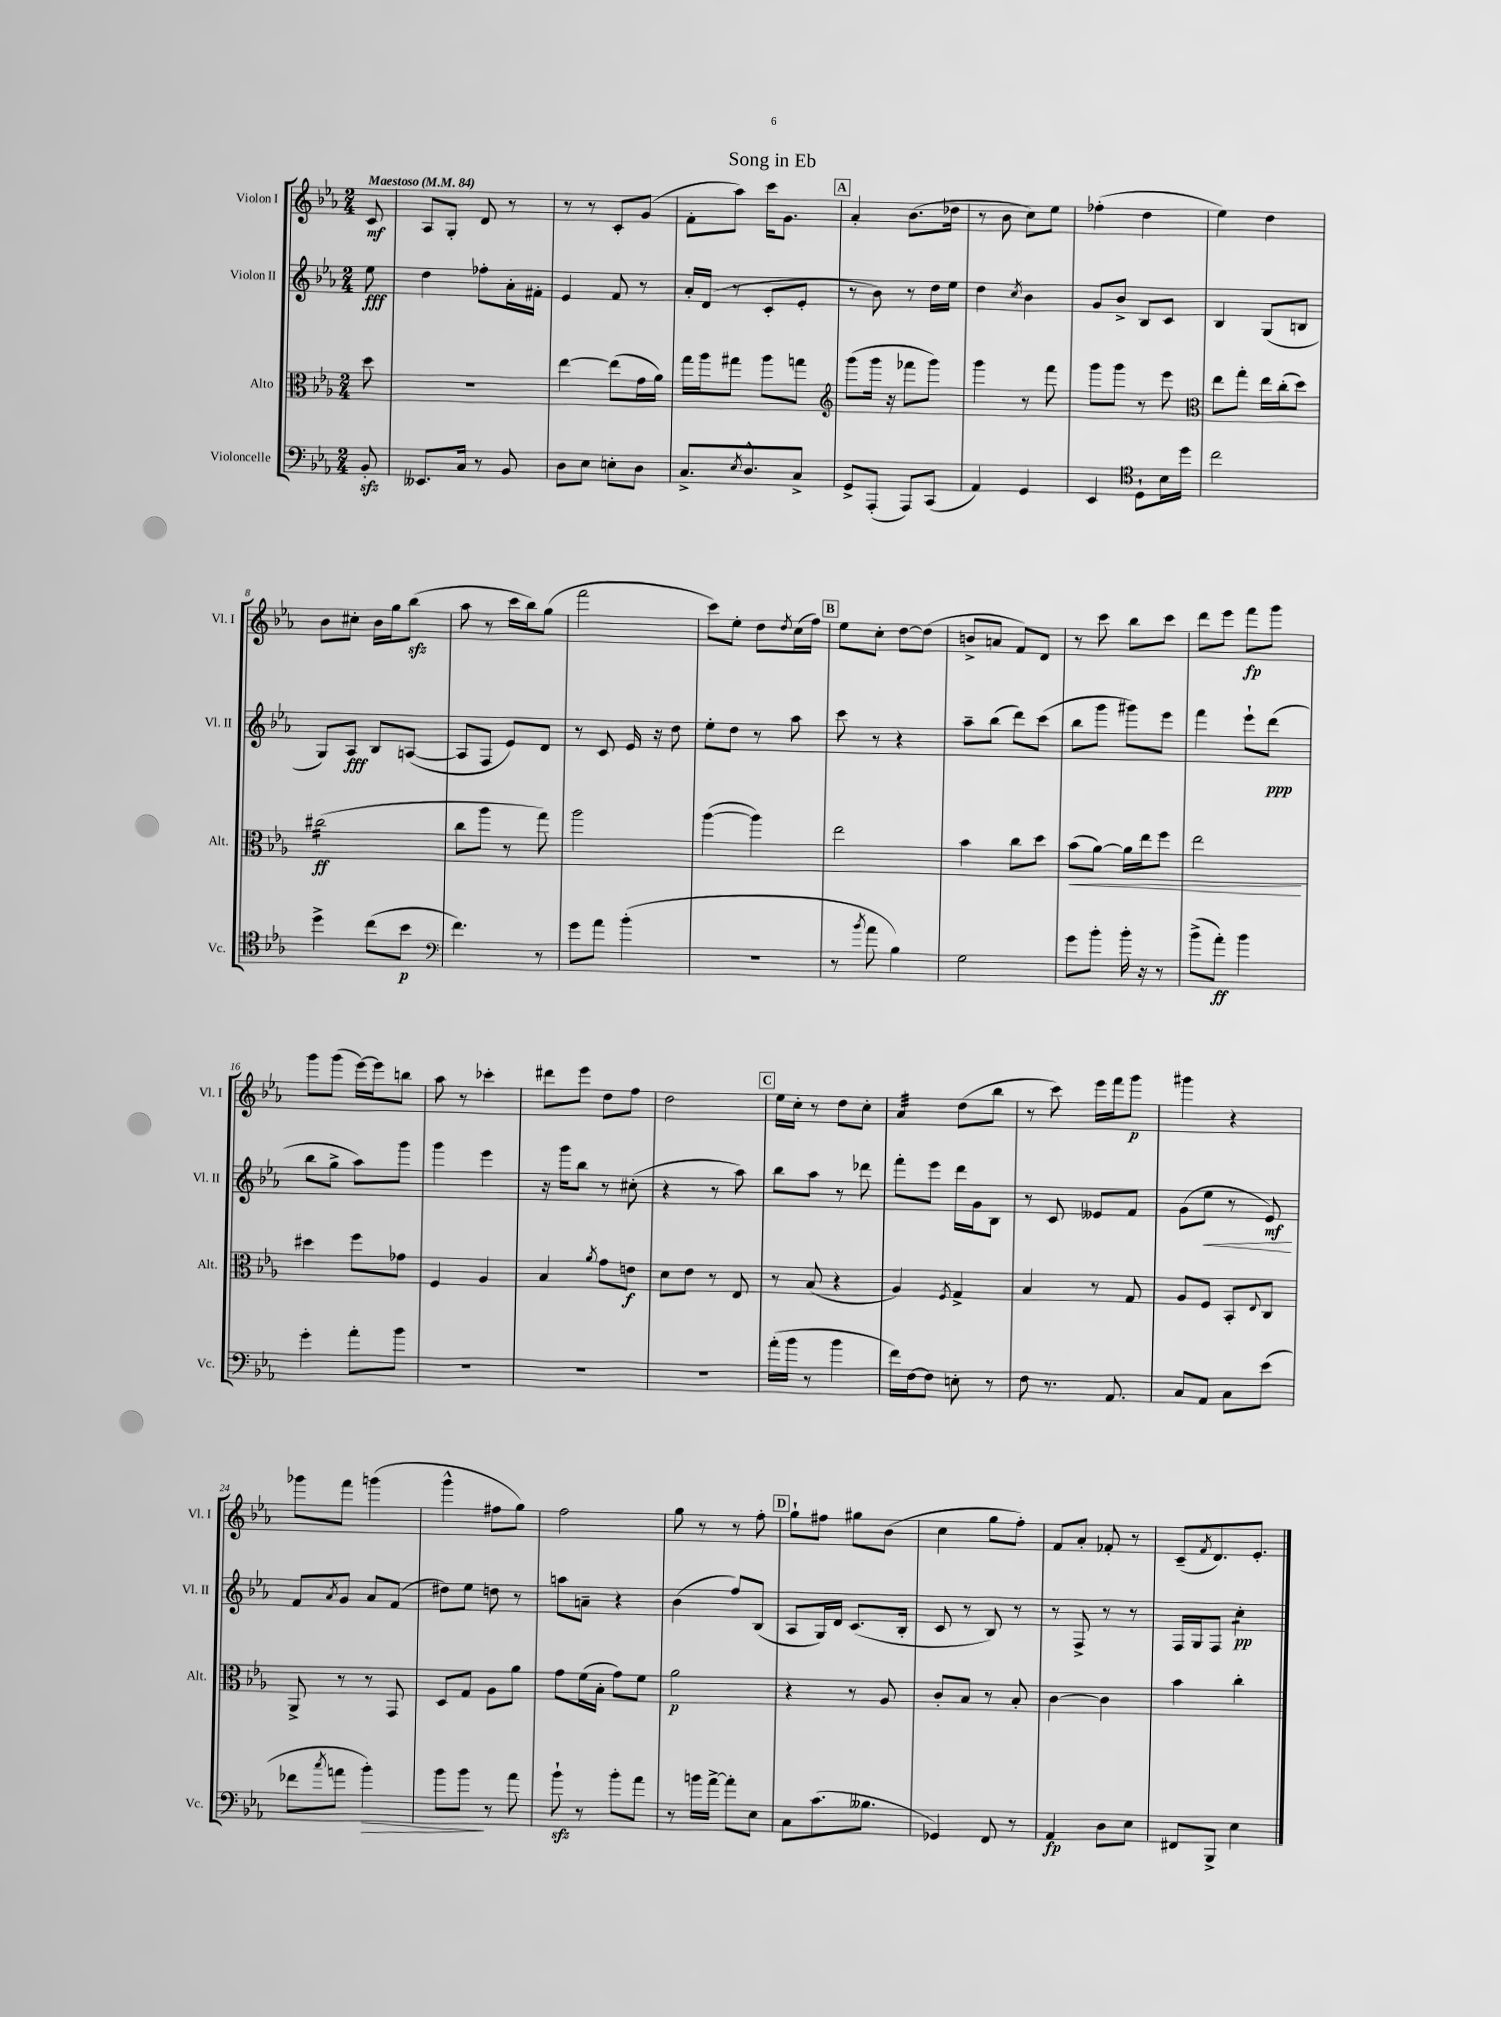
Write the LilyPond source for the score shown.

\header { title = "Song in Eb" }
<<
\new StaffGroup <<
\new Staff = "s0" \with { instrumentName = "Violon I" shortInstrumentName = "Vl. I" } {
    \clef treble \key ees \major \numericTimeSignature \time 2/4 \partial 8 \tempo "Maestoso" 4 = 84
    c'8\mf |
    aes8 g8-. d'8 r8 |
    r8 r8 c'8-. g'8( |
    f'8-. aes''8) c'''16 g'8. |
    \mark \markup { \box "A" } aes'4-. bes'8.( des''16 |
    r8 bes'8 c''8) ees''8 |
    fes''4-.( d''4 |
    ees''4) d''4 |
    bes'8 cis''8-. bes'16 g''16 bes''8\sfz( |
    aes''8 r8 c'''16 bes''16) g''8( |
    f'''2 |
    c'''8) ees''8-. d''8 \acciaccatura { d''8 } c''16( f''16) |
    \mark \markup { \box "B" } ees''8 c''8-. d''8~ d''8( |
    b'8-> a'8 f'8) d'8 |
    r8 c'''8 bes''8 c'''8 |
    d'''8 ees'''8 f'''8\fp g'''8 |
    g'''8 g'''8( ees'''16~) ees'''16 b''8 |
    aes''8 r8 ces'''4-. |
    dis'''8 ees'''8 d''8 f''8 |
    d''2 |
    \mark \markup { \box "C" } ees''16 c''16-. r8 d''8 c''8-. |
    aes'4:32 d''8( bes''8 |
    r8 c'''8) ees'''16 f'''16 g'''8\p |
    gis'''4 r4 |
    ges'''8 f'''8 g'''4( |
    g'''4-^ fis''8 g''8) |
    f''2 |
    g''8 r8 r8 f''8-. |
    \mark \markup { \box "D" } g''8-! fis''8 gis''8 bes'8( |
    c''4 g''8 f''8-.) |
    f'8 aes'8-. fes'8-. r8 |
    c'8--( \acciaccatura { f'8 } d'8.) ees'8.-. \bar "|." |
}
\new Staff = "s1" \with { instrumentName = "Violon II" shortInstrumentName = "Vl. II" } {
    \clef treble \key ees \major \numericTimeSignature \time 2/4 \partial 8
    ees''8\fff |
    d''4 fes''8-. aes'16-. fis'16-. |
    ees'4 f'8 r8 |
    aes'16-. d'16( r8 c'8-. ees'8-. |
    \mark \markup { \box "A" } r8 bes'8) r8 d''16 ees''16 |
    d''4 \acciaccatura { c''8 } bes'4 |
    g'8 bes'8-> bes8 c'8 |
    bes4 g8( b8 |
    g8) aes8\fff bes8 a8~( |
    a8 f8 ees'8) d'8 |
    r8 c'8 ees'16 r16 d''8 |
    ees''8-. d''8 r8 aes''8 |
    \mark \markup { \box "B" } c'''8 r8 r4 |
    aes''8-- bes''8( d'''8) c'''8( |
    bes''8 g'''8 gis'''8) ees'''8 |
    f'''4 ees'''8-! d'''8\ppp( |
    bes''8 g''8-> aes''8) g'''8 |
    g'''4 ees'''4 |
    r16 g'''16 bes''8 r8 cis''8-.( |
    r4 r8 aes''8) |
    \mark \markup { \box "C" } bes''8 aes''8 r8 des'''8 |
    f'''8-. ees'''8 d'''16 g'16 bes8 |
    r8 c'8 eeses'8 f'8 |
    g'8( ees''8\< r8 ees'8\mf\!) |
    f'8 \acciaccatura { aes'8 } g'8 aes'8 f'8( |
    dis''8) ees''8 d''8 r8 |
    a''8 a'8-- r4 |
    bes'4( f''8) bes8( |
    \mark \markup { \box "D" } aes8 g16) d'16 c'8.( bes16-. |
    c'8 r8 bes8) r8 |
    r8 f8-> r8 r8 |
    f16 g16 f8 c''4:8-.\pp \bar "|." |
}
\new Staff = "s2" \with { instrumentName = "Alto" shortInstrumentName = "Alt." } {
    \clef alto \key ees \major \numericTimeSignature \time 2/4 \partial 8
    d''8 |
    R2 |
    ees''4~ ees''8( g'16 aes'16) |
    g''16 aes''16 gis''8 aes''8 g''8 |
    \mark \markup { \box "A" } \clef treble g'''8( g'''16 r16 fes'''8 g'''8) |
    g'''4 r8 f'''8 |
    g'''8 g'''8 r8 ees'''8 |
    \clef alto ees''8 g''8-. ees''16 c''16-.( d''8) |
    cis''2:16\ff( |
    c''8 aes''8 r8 g''8) |
    aes''2 |
    aes''4~( aes''4) |
    \mark \markup { \box "B" } ees''2 |
    bes'4 c''8 d''8 |
    bes'8\<( aes'8~) aes'16 ees''16 f''8 |
    ees''2\! |
    dis''4 f''8 ges'8 |
    f4 aes4 |
    bes4 \acciaccatura { aes'8 } g'8 e'8\f |
    d'8 ees'8 r8 ees8 |
    \mark \markup { \box "C" } r8 bes8( r4 |
    aes4) \acciaccatura { f8 } g4-> |
    bes4 r8 g8 |
    aes8 f8 bes,8-. \appoggiatura { ees8 } c8 |
    aes,8-> r8 r8 g,8 |
    d8 g8 aes8 aes'8 |
    g'8 f'16( bes16-. g'8) f'8 |
    aes'2\p |
    \mark \markup { \box "D" } r4 r8 aes8 |
    c'8-. bes8 r8 bes8-. |
    c'4~ c'4 |
    bes'4 c''4-. \bar "|." |
}
\new Staff = "s3" \with { instrumentName = "Violoncelle" shortInstrumentName = "Vc." } {
    \clef bass \key ees \major \numericTimeSignature \time 2/4 \partial 8
    bes,8-.\sfz |
    eeses,8. c16 r8 bes,8 |
    d8 ees8 e8-. d8 |
    c8.-> \acciaccatura { ees8 } d8.-^ c8-> |
    \mark \markup { \box "A" } g,8-> aes,,8-.( aes,,8) c,8( |
    aes,4) g,4 |
    ees,4 \clef tenor d8-! bes16 d''16 |
    c''2 |
    d''4-> c''8( bes'8\p |
    \clef bass f'4.) r8 |
    g'8 aes'8 bes'4-.( |
    r2 |
    \mark \markup { \box "B" } r8 \acciaccatura { bes'8 } aes'8 bes4) |
    g2 |
    g'8 bes'8-. bes'16-. r16 r8 |
    bes'8->( aes'8-.\ff) bes'4 |
    g'4-. aes'8-. bes'8 |
    R2 |
    R2 |
    R2 |
    \mark \markup { \box "C" } aes'16-.( bes'16 r8 bes'4 |
    f'16) f16~ f8 e8-. r8 |
    f8 r8. aes,8. |
    c8 aes,8 c8 ees'8( |
    fes'8 \acciaccatura { c''8 } a'8 bes'4-.\>) |
    bes'8 bes'8\! r8 aes'8 |
    bes'8-!\sfz r8 bes'8-. aes'8 |
    r8 b'16 aes'16~-> aes'8-. ees8 |
    \mark \markup { \box "D" } c8 c'8.( beses8. |
    ges,4) f,8 r8 |
    aes,4\fp d8 ees8 |
    fis,8 bes,,8-> ees4 \bar "|." |
}
>>
>>
